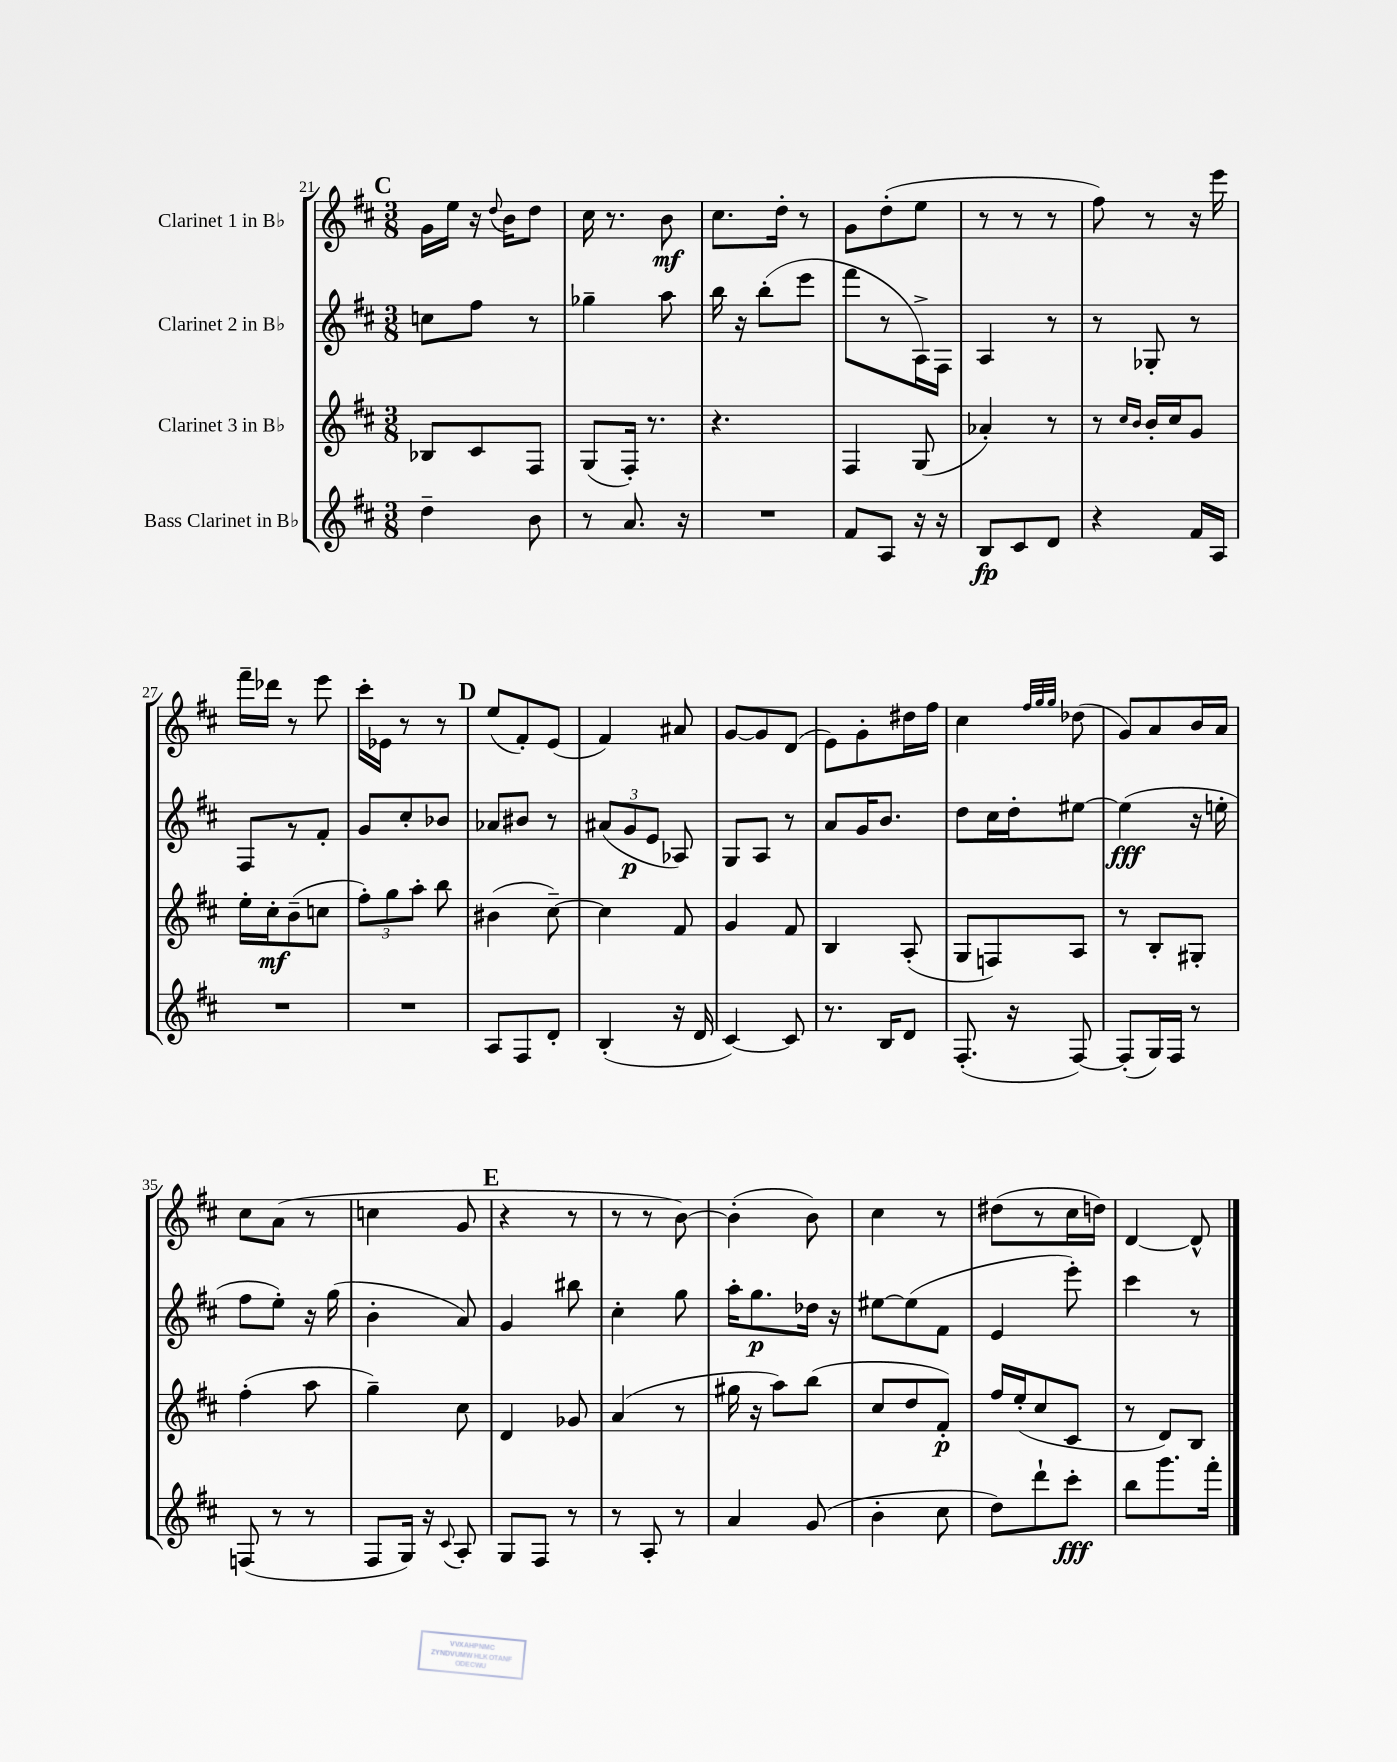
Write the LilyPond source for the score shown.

<<
\new StaffGroup <<
\new Staff = "s0" \with { instrumentName = "Clarinet 1 in Bb" } {
    \clef treble \key d \major \numericTimeSignature \time 3/8
    \autoBeamOff \mark \markup { \bold "C" } g'16[ e''16] r16 \appoggiatura { d''8 } b'16[ d''8] |
    cis''16 r8. b'8\mf |
    cis''8.[ d''16]-. r8 |
    g'8[ d''8-.( e''8] |
    r8 r8 r8 |
    fis''8) r8 r16 e'''16 |
    fis'''16[-- des'''16] r8 e'''8 |
    cis'''16[-. ees'16] r8 r8 |
    \mark \markup { \bold "D" } e''8[( fis'8-.) e'8]( |
    fis'4) ais'8 |
    g'8[~ g'8 d'8]( |
    e'8[) g'8-. dis''16 fis''16] |
    cis''4 \grace { fis''32[ g''32 g''32] } des''8( |
    g'8[) a'8 b'16 a'16] |
    cis''8[ a'8]( r8 |
    c''4 g'8 |
    \mark \markup { \bold "E" } r4 r8 |
    r8 r8 b'8~) |
    b'4-.( b'8) |
    cis''4 r8 |
    dis''8[( r8 cis''16 d''16]) |
    d'4~ d'8-^ \bar "|." |
}
\new Staff = "s1" \with { instrumentName = "Clarinet 2 in Bb" } {
    \clef treble \key d \major \numericTimeSignature \time 3/8
    \autoBeamOff \mark \markup { \bold "C" } c''8[ fis''8] r8 |
    ges''4-- a''8 |
    b''16 r16 b''8[-.( e'''8] |
    fis'''8[ r8 a16->) fis16] |
    a4 r8 |
    r8 ges8-. r8 |
    fis8[ r8 fis'8]-. |
    g'8[ cis''8-. bes'8] |
    \mark \markup { \bold "D" } aes'8[ bis'8] r8 |
    \tuplet 3/2 { ais'8[( g'8\p e'8] } aes8) |
    g8[ a8] r8 |
    a'8[ g'16 b'8.] |
    d''8[ cis''16 d''16-. eis''8]~ |
    eis''4\fff( r16 e''16-. |
    fis''8[ e''8]-.) r16 g''16( |
    b'4-. a'8) |
    \mark \markup { \bold "E" } g'4 bis''8 |
    cis''4-. g''8 |
    a''16[-. g''8.\p des''16] r16 |
    eis''8[~ eis''8( fis'8] |
    e'4 e'''8-.) |
    cis'''4 r8 \bar "|." |
}
\new Staff = "s2" \with { instrumentName = "Clarinet 3 in Bb" } {
    \clef treble \key d \major \numericTimeSignature \time 3/8
    \autoBeamOff \mark \markup { \bold "C" } bes8[ cis'8 fis8] |
    g8[( fis16]-.) r8. |
    r4. |
    fis4 g8( |
    aes'4-.) r8 |
    r8 \grace { cis''16[ b'16] } b'16[-. cis''16 g'8] |
    e''16[-. cis''16-.\mf b'8--( c''8] |
    \tuplet 3/2 { fis''8[-.) g''8 a''8]-. } b''8 |
    \mark \markup { \bold "D" } bis'4( cis''8~--) |
    cis''4 fis'8 |
    g'4 fis'8 |
    b4 a8-.( |
    g8[ f8) a8] |
    r8 b8[-. gis8]-. |
    fis''4-.( a''8 |
    g''4--) cis''8 |
    \mark \markup { \bold "E" } d'4 ges'8 |
    a'4( r8 |
    gis''16 r16 a''8[) b''8]( |
    cis''8[ d''8 fis'8]-.\p) |
    fis''16[ e''16-.( cis''8 cis'8] |
    r8 d'8[) b8] \bar "|." |
}
\new Staff = "s3" \with { instrumentName = "Bass Clarinet in Bb" } {
    \clef treble \key d \major \numericTimeSignature \time 3/8
    \autoBeamOff \mark \markup { \bold "C" } d''4-- b'8 |
    r8 a'8. r16 |
    R4. |
    fis'8[ a8] r16 r16 |
    b8[\fp cis'8 d'8] |
    r4 fis'16[ a16] |
    R4. |
    R4. |
    \mark \markup { \bold "D" } a8[ fis8 d'8]-. |
    b4-.( r16 d'16 |
    cis'4~) cis'8 |
    r8. b16[ d'8] |
    fis8.-.( r16 fis8~) |
    fis8[-.( g16) fis16] r8 |
    f8( r8 r8 |
    fis8[ g16]) r16 \appoggiatura { cis'8 } a8-. |
    \mark \markup { \bold "E" } g8[ fis8] r8 |
    r8 a8-. r8 |
    a'4 g'8( |
    b'4-. cis''8 |
    d''8[) d'''8-! cis'''8]-.\fff |
    b''8[ g'''8. fis'''16]-. \bar "|." |
}
>>
>>
\layout { \context { \Score currentBarNumber = #21 } }
